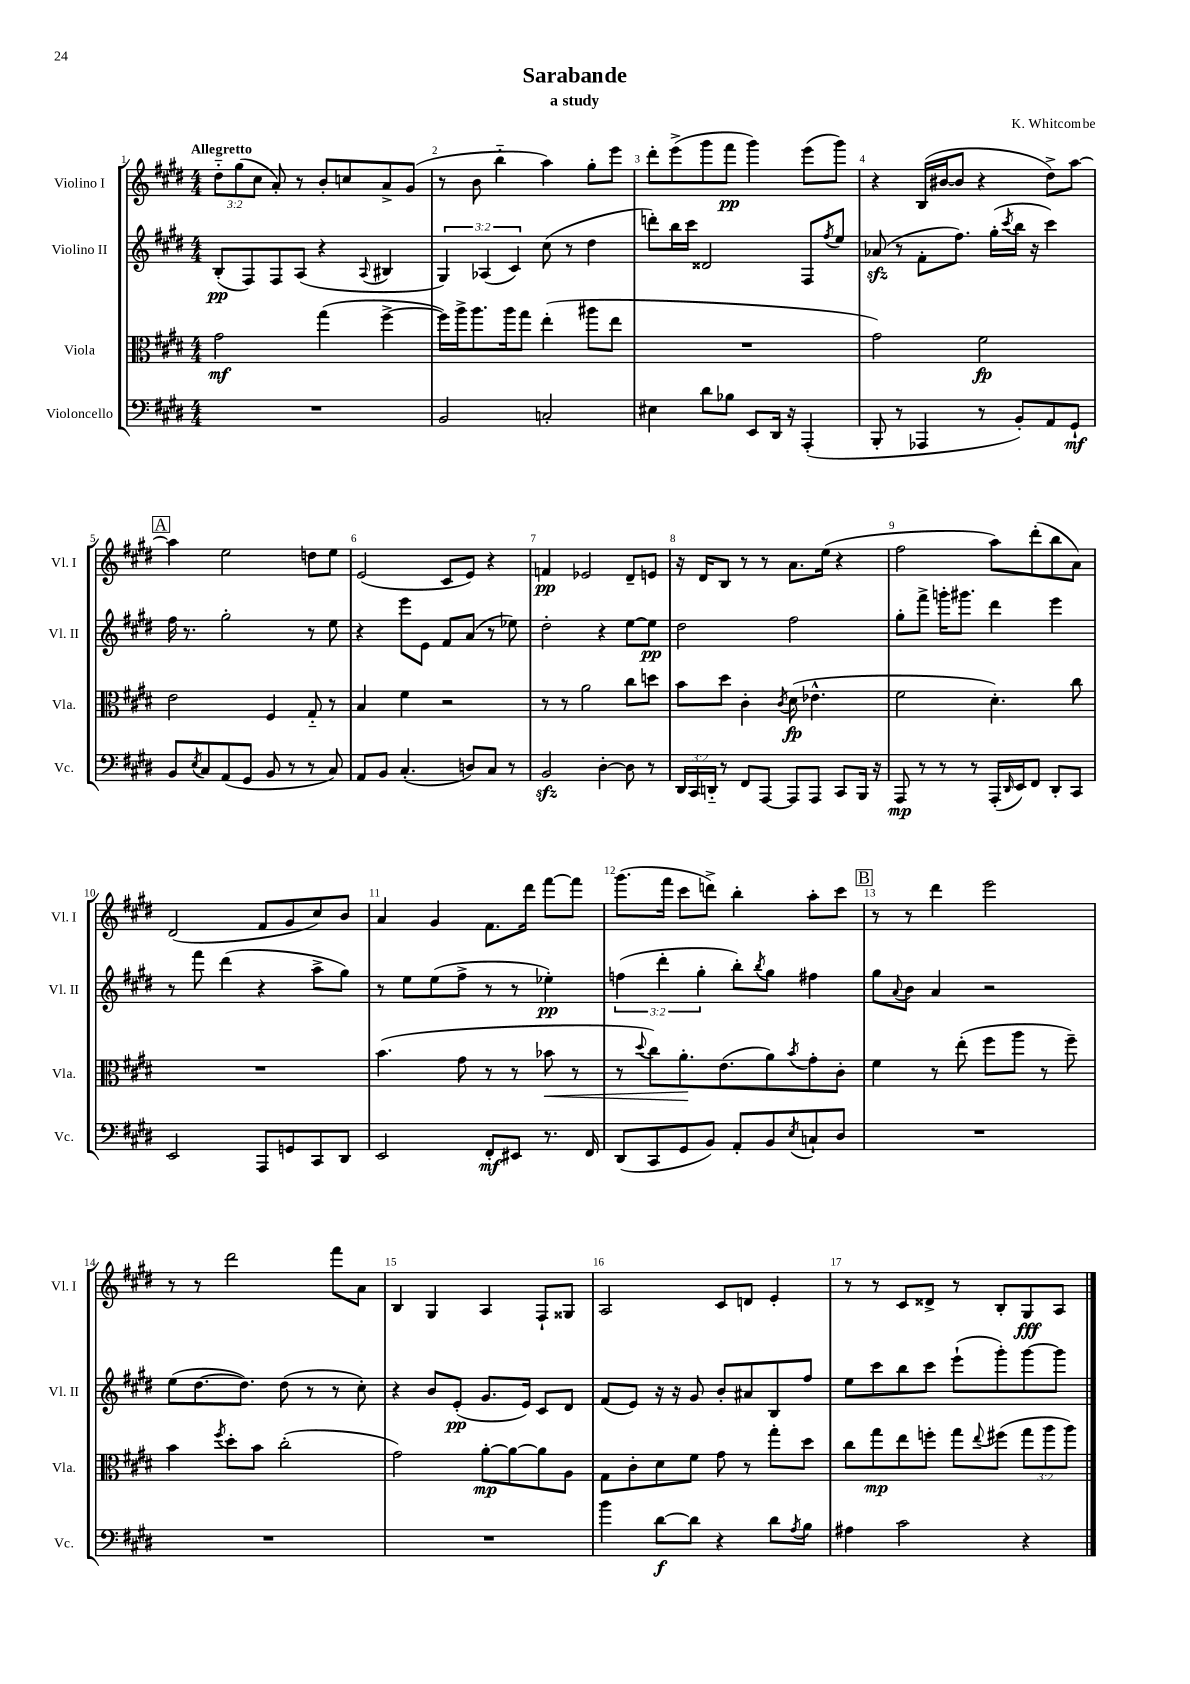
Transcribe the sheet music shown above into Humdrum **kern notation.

**kern	**dynam	**kern	**dynam	**kern	**dynam	**kern	**dynam
*part4	*part4	*part3	*part3	*part2	*part2	*part1	*part1
*staff4	*staff4	*staff3	*staff3	*staff2	*staff2	*staff1	*staff1
*I"Violoncello	*	*I"Viola	*	*I"Violino II	*	*I"Violino I	*
*I'Vc.	*	*I'Vla.	*	*I'Vl. II	*	*I'Vl. I	*
*clefF4	*	*clefC3	*	*clefG2	*	*clefG2	*
*k[f#c#g#d#]	*	*k[f#c#g#d#]	*	*k[f#c#g#d#]	*	*k[f#c#g#d#]	*
*M4/4	*	*M4/4	*	*M4/4	*	*M4/4	*
=1	=1	=1	=1	=1	=1	=1	=1
!	!	!	!	!	!	!LO:TX:a:B:t=Allegretto	!
1r	.	2g#\	mf	(8B'/L	pp	12dd#\L	.
.	.	.	.	.	.	(12gg#\	.
.	.	.	.	8F#/)	.	.	.
.	.	.	.	.	.	12cc#\J	.
.	.	.	.	8F#/	.	8a'/)	.
.	.	.	.	(8A/J	.	8r	.
.	.	(4gg#\	.	4r	.	8b'/L	.
.	.	.	.	.	.	8ccn/	.
.	.	.	.	8qqA/	.	.	.
.	.	[4ff#^\	.	4B#X/	.	8a^/	.
.	.	.	.	.	.	(8g#/J	.
=2	=2	=2	=2	=2	=2	=2	=2
2BB/	.	16ff#\LL])	.	6G#/)	.	8r	.
.	.	16aa^\J	.	.	.	.	.
.	.	8.aa\	.	.	.	8b\	.
.	.	.	.	(6A-X/	.	.	.
.	.	.	.	.	.	4bb\	.
.	.	16aa\k	.	.	.	.	.
.	.	.	.	6c#/)	.	.	.
.	.	8gg#\J	.	.	.	.	.
2Cn'/	.	(4ee'\	.	(8cc#\	.	4aa\)	.
.	.	.	.	8r	.	.	.
.	.	8aa#X\L	.	4dd#\	.	8gg#'\L	.
.	.	8ee\J	.	.	.	8eee\J	.
=3	=3	=3	=3	=3	=3	=3	=3
4E#X\	.	1r	.	8dddn'\L)	.	8ddd#'\L	.
.	.	.	.	16bb\L	.	(8eee^\	.
.	.	.	.	16ccc#\JJ	.	.	.
8d#\L	.	.	.	2d##X/	.	8ggg#\	.
8B-X\J	.	.	.	.	.	8fff#\J	pp
8EE/L	.	.	.	.	.	4ggg#\)	.
16DD#/Jk	.	.	.	.	.	.	.
16r	.	.	.	.	.	.	.
(4AAA'/	.	.	.	8F#/L	.	(8eee\L	.
.	.	.	.	8qff#/	.	.	.
.	.	.	.	8ee/J	.	8ggg#\J)	.
=4	=4	=4	=4	=4	=4	=4	=4
8BBB'/	.	2g#\)	.	(8a-Xzz/	.	4r	.
8r	.	.	.	8r	.	.	.
4AAA-X/	.	.	.	8f#'\L	.	(16B/LL	.
.	.	.	.	.	.	[16b#X/J	.
.	.	.	.	8.ff#\J)	.	8b#/J]	.
8r	.	2f#\	fp	.	.	4r	.
.	.	.	.	(16gg#'\LL	.	.	.
.	.	.	.	8qccc#/	.	.	.
8BB'/L)	.	.	.	16bb\JJ	.	.	.
.	.	.	.	16r	.	.	.
8AA/	.	.	.	4ccc#\)	.	8dd#^\L)	.
8GG#`/J	mf	.	.	.	.	[8aa\J	.
!!LO:LB:g=z
!!LO:REH:place=s1:t=A
=5	=5	=5	=5	=5	=5	=5	=5
8BB/L	.	2e\	.	16ff#\	.	4aa\]	.
.	.	.	.	8.r	.	.	.
8qE/	.	.	.	.	.	.	.
8C#/	.	.	.	.	.	.	.
(8AA/	.	.	.	2gg#'\	.	2ee\	.
8GG#/J	.	.	.	.	.	.	.
8BB/	.	4F#/	.	.	.	.	.
8r	.	.	.	.	.	.	.
8r	.	8G#/	.	8r	.	8ddn\L	.
8C#/)	.	8r	.	8ee\	.	8ee\J	.
=6	=6	=6	=6	=6	=6	=6	=6
8AA/L	.	4B/	.	4r	.	(2e/	.
8BB/J	.	.	.	.	.	.	.
(4.C#'/	.	4f#\	.	8eee\L	.	.	.
.	.	.	.	8e\J	.	.	.
.	.	2r	.	8f#/L	.	8c#/L	.
8Dn/L)	.	.	.	(8a/J	.	8e/J)	.
8C#/J	.	.	.	8r	.	4r	.
8r	.	.	.	8ee-X\)	.	.	.
=7	=7	=7	=7	=7	=7	=7	=7
2BBzz/	.	8r	.	2dd#'\	.	4fn/	pp
.	.	8r	.	.	.	.	.
.	.	2a\	.	.	.	2e-X/	.
[4D#'\	.	.	.	4r	.	.	.
8D#\]	.	8cc#\L	.	[8ee\L	.	8d#~/L	.
8r	.	8ddn\J	.	8ee\J]	pp	8en/J	.
=8	=8	=8	=8	=8	=8	=8	=8
24DD#/LL	.	8b\L	.	2dd#\	.	16r	.
24CC#/	.	.	.	.	.	.	.
.	.	.	.	.	.	16d#/KL	.
24DDn/JJ	.	.	.	.	.	.	.
8r	.	8dd#\J	.	.	.	8B/J	.
8FF#/L	.	4c#'\	.	.	.	8r	.
[8AAA/J	.	.	.	.	.	8r	.
.	.	8qc#/	.	.	.	.	.
8AAA/L]	.	(8d#\	fp	2ff#\	.	8.a\L	.
8AAA/J	.	4.e-X^^\	.	.	.	.	.
.	.	.	.	.	.	(16ee\Jk	.
8CC#/L	.	.	.	.	.	4r	.
16BBB/Jk	.	.	.	.	.	.	.
16r	.	.	.	.	.	.	.
=9	=9	=9	=9	=9	=9	=9	=9
8AAA/	mp	2f#\	.	8gg#'\L	.	2ff#\	.
8r	.	.	.	8fff#^\J	.	.	.
8r	.	.	.	16gggn'\KL	.	.	.
.	.	.	.	8.ggg#X\J	.	.	.
8r	.	.	.	.	.	.	.
(16AAA'/LL	.	4.d#'\)	.	4ddd#\	.	8aa\L)	.
16qqDD#/	.	.	.	.	.	.	.
16EE/J)	.	.	.	.	.	.	.
8FF#/J	.	.	.	.	.	(8ddd#'\	.
8DD#'/L	.	.	.	4eee\	.	8bb\	.
8CC#/J	.	8cc#\	.	.	.	8a\J)	.
!!LO:LB:g=z
=10	=10	=10	=10	=10	=10	=10	=10
2EE/	.	1r	.	8r	.	(2d#/	.
.	.	.	.	8fff#\	.	.	.
.	.	.	.	(4ddd#\	.	.	.
8AAA/L	.	.	.	4r	.	8f#/L	.
8GGn/	.	.	.	.	.	8g#/	.
8CC#/	.	.	.	8aa^\L	.	8cc#/)	.
8DD#/J	.	.	.	8gg#\J)	.	8b/J	.
=11	=11	=11	=11	=11	=11	=11	=11
2EE/	.	(4.b\	.	8r	.	4a/	.
.	.	.	.	8ee\L	.	.	.
.	.	.	.	(8ee\	.	4g#/	.
.	.	8g#\	.	8ff#^\J	.	.	.
8FF#'/L	mf	8r	.	8r	.	8.f#\L	.
8EE#X/J	.	8r	.	8r	.	.	.
.	.	.	.	.	.	16ddd#\Jk	.
!	!	!	!LO:HP:b	!	!	!	!
8.r	.	8b-X\	<	4ee-X'\)	pp	[8fff#\L	.
.	.	8r	.	.	.	8fff#\J]	.
16FF#/	.	.	.	.	.	.	.
=12	=12	=12	=12	=12	=12	=12	=12
(8DD#/L	.	8r	.	(6ffn\	.	(8.ggg#\L	.
.	.	8qqdd#/	.	.	.	.	.
8CC#/	.	8cc#\L)	.	.	.	.	.
.	.	.	.	6ddd#'\	.	.	.
.	.	.	.	.	.	16fff#\Jk	.
8GG#/	.	8.a'\	.	.	.	8ccc#\L	.
.	.	.	.	6gg#'\	.	.	.
8BB/J)	.	.	.	.	.	8dddn^\J)	.
.	.	(8.e\	[	.	.	.	.
8AA'/L	.	.	.	8bb'\L)	.	4bb'\	.
.	.	.	.	8qbb/	.	.	.
8BB/	.	8a\)	.	8gg#\J	.	.	.
8qE/	.	8qb/	.	.	.	.	.
8Cn`/	.	8g#'\	.	4ff#X\	.	8aa'\L	.
8D#/J	.	8c#'\J	.	.	.	8ccc#\J	.
!!LO:REH:place=s1:t=B
=13	=13	=13	=13	=13	=13	=13	=13
1r	.	4f#\	.	8gg#\L	.	8r	.
.	.	.	.	8qqa/	.	.	.
.	.	.	.	8b\J	.	8r	.
.	.	8r	.	4a/	.	4ddd#\	.
.	.	(8ee'\	.	.	.	.	.
.	.	8ff#\L	.	2r	.	2eee\	.
.	.	8aa\J	.	.	.	.	.
.	.	8r	.	.	.	.	.
.	.	8ff#~\)	.	.	.	.	.
!!LO:LB:g=z
=14	=14	=14	=14	=14	=14	=14	=14
1r	.	4b\	.	(8ee\L	.	8r	.
.	.	.	.	[8.dd#\	.	8r	.
.	.	8qff#/	.	.	.	.	.
.	.	8dd#'\L	.	.	.	2ddd#\	.
.	.	.	.	8.dd#\J])	.	.	.
.	.	8b\J	.	.	.	.	.
.	.	(2cc#'\	.	(8dd#\	.	.	.
.	.	.	.	8r	.	.	.
.	.	.	.	8r	.	8fff#\L	.
.	.	.	.	8cc#'\)	.	8a\J	.
=15	=15	=15	=15	=15	=15	=15	=15
1r	.	2g#\)	.	4r	.	4B/	.
.	.	.	.	8b/L	.	4G#/	.
.	.	.	.	(8e'/J	pp	.	.
.	.	[8a'\L	mp	8.g#/L	.	4A/	.
.	.	8a\_	.	.	.	.	.
.	.	.	.	16e/Jk)	.	.	.
.	.	8a\]	.	8c#/L	.	8F#`/L	.
.	.	8A\J	.	8d#/J	.	8G##X/J	.
=16	=16	=16	=16	=16	=16	=16	=16
4b\	.	8G#\L	.	(8f#/L	.	2A/	.
.	.	8c#'\	.	8e/J)	.	.	.
[8d#\L	f	8d#\	.	16r	.	.	.
.	.	.	.	16r	.	.	.
8d#\J]	.	8f#\J	.	8g#/	.	.	.
4r	.	8g#\	.	8b'/L	.	8c#/L	.
.	.	8r	.	8a#X/	.	8dn/J	.
8d#\L	.	8gg#'\L	.	8B/	.	4e'/	.
8qA/	.	.	.	.	.	.	.
8B\J	.	8dd#\J	.	8ff#/J	.	.	.
=17	=17	=17	=17	=17	=17	=17	=17
4A#X\	.	8cc#\L	.	8ee\L	.	8r	.
.	.	8gg#\	mp	8ccc#\	.	8r	.
2c#\	.	8ee\	.	8bb\	.	8c#/L	.
.	.	8ffn'\J	.	8ccc#\J	.	8d##X^/J	.
.	.	8gg#\L	.	(8eee`\L	.	8r	.
.	.	8qqee/	.	.	.	.	.
.	.	(8ff#X\J	.	8ggg#'\)	.	8B'/L	.
4r	.	12gg#\L	.	[8ggg#\	.	8G#/	fff
.	.	12aa\	.	.	.	.	.
.	.	.	.	8ggg#\J]	.	8A/J	.
.	.	12aa\J)	.	.	.	.	.
==	==	==	==	==	==	==	==
*-	*-	*-	*-	*-	*-	*-	*-
